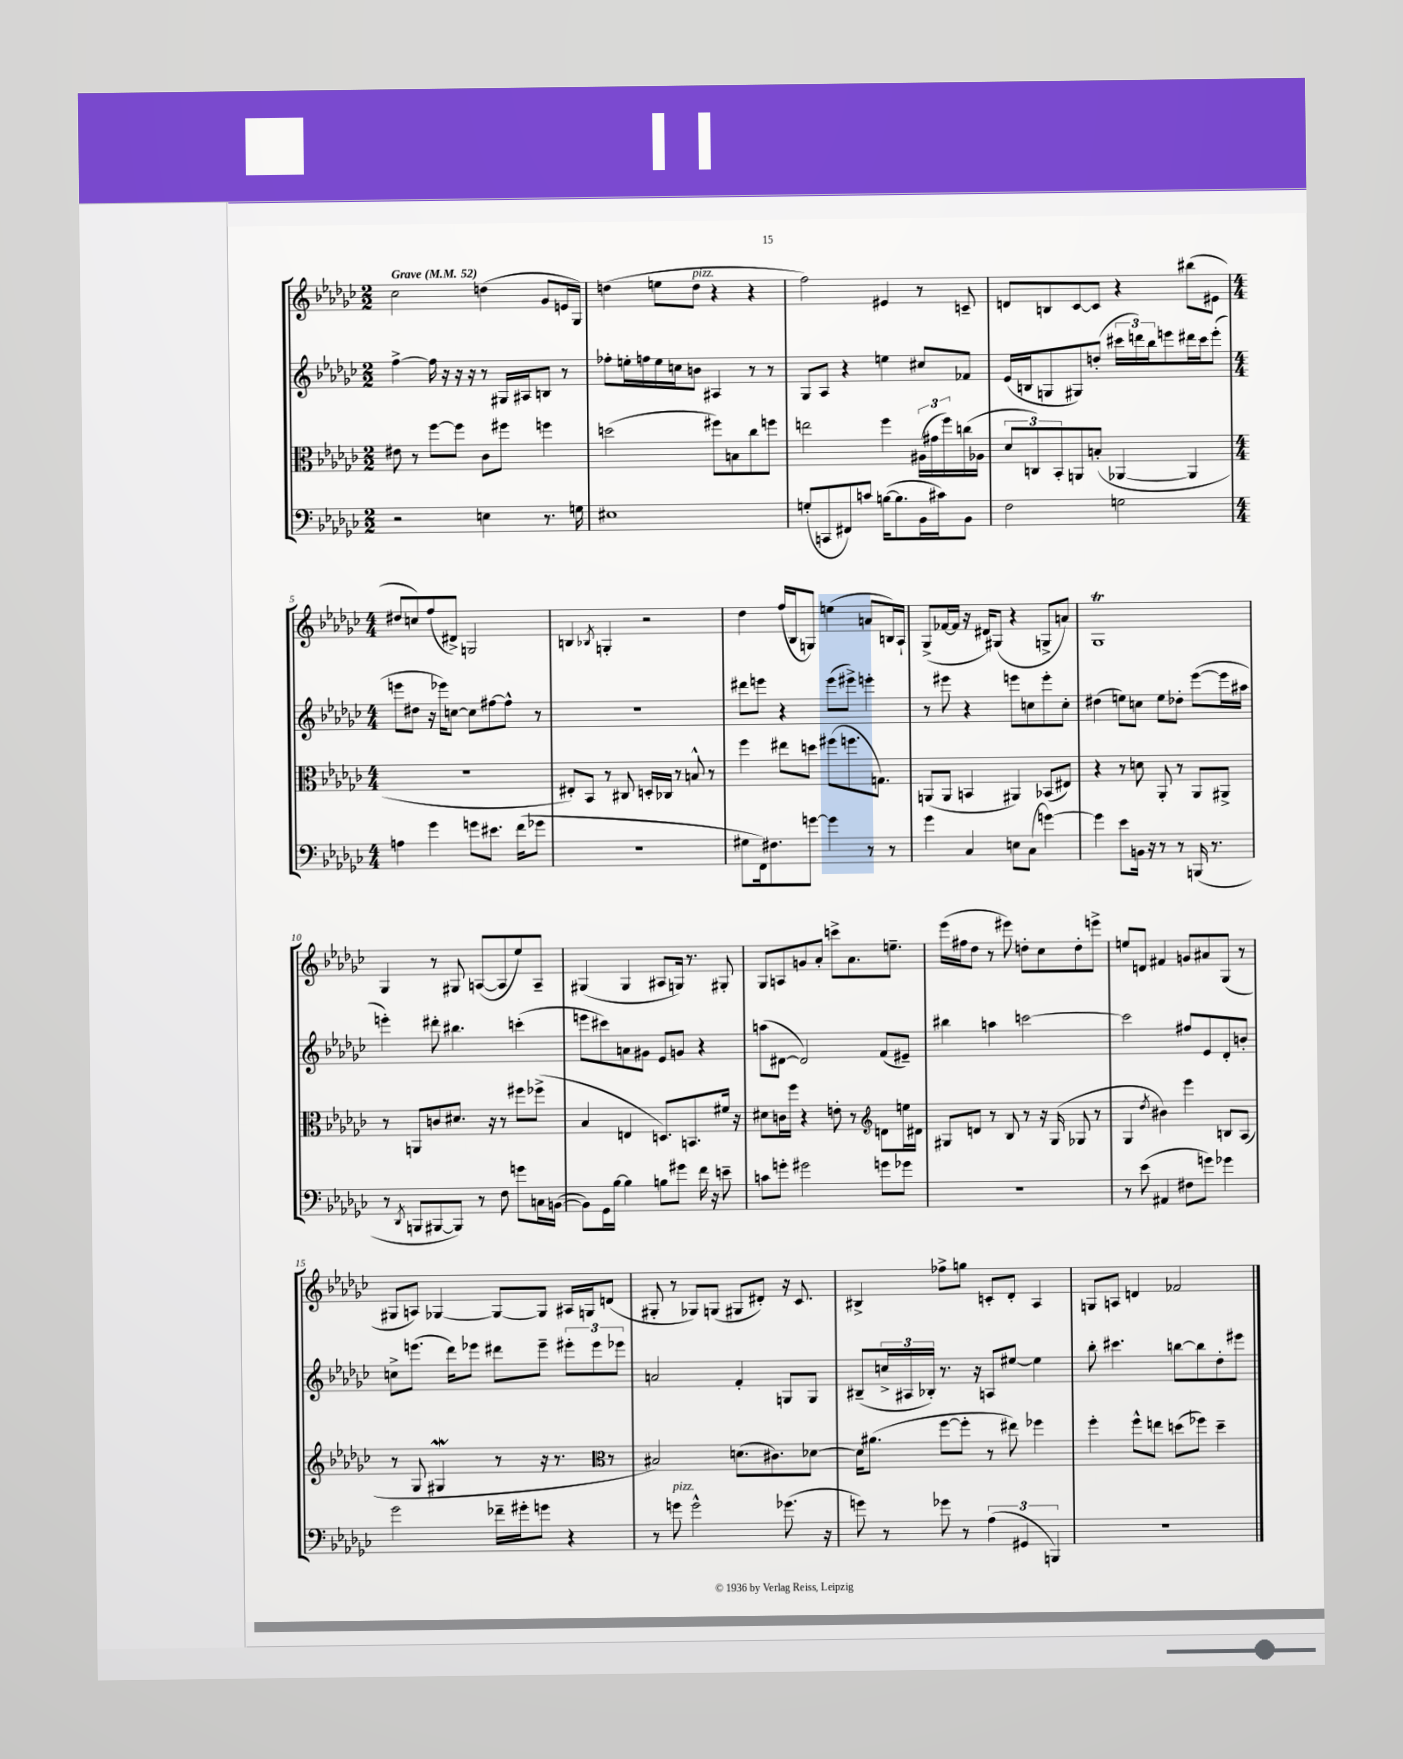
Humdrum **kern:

**kern	**kern	**kern	**kern
*part4	*part3	*part2	*part1
*staff4	*staff3	*staff2	*staff1
*clefF4	*clefC3	*clefG2	*clefG2
*k[b-e-a-d-g-c-]	*k[b-e-a-d-g-c-]	*k[b-e-a-d-g-c-]	*k[b-e-a-d-g-c-]
*M2/2	*M2/2	*M2/2	*M2/2
*MM52	*MM52	*MM52	*MM52
=1	=1	=1	=1
!	!	!	!LO:TX:a:B:t=Grave
2r	8e#X\	[4ff^\	2cc-\
.	8r	.	.
.	[8ff\L	16ff\]	.
.	.	16r	.
.	8ff\J]	16r	.
.	.	16r	.
4En\	8c-\L	8r	(4ddn\
.	8ff#X\J	16G#X/LL	.
.	.	16A#X/J	.
8.r	4ffn\	8Bn/J	8g-/L
.	.	8r	16en/L
16Gn\	.	.	16G-/JJ)
=2	=2	=2	=2
1E#X	(2ddn\	8ff-X'\L	(4ddn\
.	.	16een'\L	.
.	.	16ffn\	.
.	.	16ee\	8een\L
.	.	16ccn\J	.
!	!	!	!LO:TX:a:i:t=pizz.
.	.	8bn\J	8dd\J
.	8ff#X\L)	4A#X/	4r
.	8Bn\	.	.
.	8cc-\	8r	4r
.	8ffn\J	8r	.
=3	=3	=3	=3
(8Gn'/L	2een\	8G-/L	2ff\)
8CCn/	.	8A-/J	.
8FF#X/)	.	4r	.
8cn/J	.	.	.
([16Bn\KL	4ff\	4een\	4e#X/
8.B\]	.	.	.
16BB-\L	(24A#X\LL	8cc#X/L	8r
.	24g#X\	.	.
16c#X\J)	.	.	.
.	24ff\)	.	.
8BB-\J	(16ccn\	8f-X/J	8cn~/
.	16A-X\JJ	.	.
=4	=4	=4	=4
2F\	12d-/L	(16e-/LL	8dn/L
.	.	16Bn/J	.
.	12Cn/)	.	.
.	.	8Gn/	8Bn/
.	12BB-'/	.	.
.	8AAn/	8G#X/)	[8c-/
.	(8Bn'/J	(8ddn'/J	8c-/J]
2Gn\	[4AA-X/	24ccc#X\LL	4r
.	.	24dddn\)	.
.	.	24bb-\J	.
.	.	8eeen\	.
.	4AA-/]	16ddd#X\L	(8bb#X\L
.	.	16ccc#\J	.
.	.	(8eee'\J	8e#X\J
!!LO:LB:g=z
=5	=5	=5	=5
*M4/4	*M4/4	*M4/4	*M4/4
4An\	1r	8eeen\L	8dd#X/L
.	.	8dd#X\J	8ccn/)
4g-\	.	16r	(8ff/
.	.	16eee-X\KL)	.
.	.	[8ccn\J	8d#X^/J)
8gn\L	.	8cc\L]	2Gn/
8.e#X\J	.	[8ff#X\	.
.	.	8ff#^^\J]	.
(16f\KL	.	.	.
8g-X\J	.	8r	.
=6	=6	=6	=6
1r	8E#X'/L)	1r	4Bn/
.	8BB-/J	.	.
.	.	.	8qB-X/
.	8r	.	4Gn'/
.	8C#X/	.	.
.	16Dn'/LL	.	2r
.	16C-X/JJ	.	.
.	8r	.	.
.	8Bn^^/	.	.
.	8r	.	.
=7	=7	=7	=7
8G#X\L	4ff\	8ddd#X\L	4dd-\
16FF\k)	.	8eeen\J	.
8.F#X\	.	.	.
.	8ee#X\L	4r	(16ff/LL
.	.	.	16B-/J
[8gn\J	8ddn\J	.	8Gn/J)
4g\]	(8ff#X\L	(8eee\L	(4een\
.	8.ffn\	8eee#X^\J)	.
8r	.	4eeen'\	8an/L
.	8.Gn\J)	.	.
8r	.	.	16Bn/L)
.	.	.	16A-`/JJ
=8	=8	=8	=8
4g-\	(8AAn/L	8r	(8G-^/L
.	8AA/J	8eee#X\	[16f-X/L
.	.	.	16f-/JJ]
4C-/	4BBn/	4r	16r
.	.	.	16d#X/KL)
.	.	.	(8G#X/J
8En\L	4AA#X/)	8eeen\L	4r
(8C-\J	.	8ccn\	.
[4gn\)	(8BB-X/L	8eee'\	8Gn^/L
.	8E#X/J)	8cc'\J	8an/J)
=9	=9	=9	=9
4g\]	4r	(4dd#X\	1G-T
8e-\L	8r	8een\L)	.
16BBn\Jk	8dn\	8ccn\J	.
16r	.	.	.
8r	8AA-'/	8ee\L	.
8r	8r	8dd-X'\J	.
(16BBBn/	8AA-/L	([8eee-\L	.
8.r	.	.	.
.	8AA#X^/J	16eee-\L]	.
.	.	16aa#X\JJ	.
!!LO:LB:g=z
=10	=10	=10	=10
8r	8r	4eeen'\)	4G-/
8qDD-/	.	.	.
8BBBn/L	8AAn/L	.	.
[8BBB#X/	8cn/	8ddd#X'\	8r
8BBB#/J])	8.d#X/J	4.bb#X\	8G#X/
8r	.	.	([8An/L
.	16r	.	.
8F\	8r	.	8A/]
8gn\L	8ff#X\L	(4cccn'\	8ee-/)
16Cn\L	(8ff-X^\J	.	8A~/J
([16BBn\JJ	.	.	.
=11	=11	=11	=11
8BB\L])	4B-/	8eeen\L	(4G#X/
16GG-\L	.	8ccc#X\)	.
[16B-\JJ	.	.	.
4B-\]	4En/	8an\	4G#/
.	.	8g#X\J	.
8Bn\L	8.Dn/L)	8e-/L	8A#X/L
8g#X\J	.	8gn/J	16Gn/Jk)
.	8.BBn/	.	8.r
16f\	.	4r	.
16r	.	.	.
8en~\	16f#X/Jk	.	8G#X'/
.	16r	.	.
=12	=12	=12	=12
8cn\L	8d#X\L	(8aan\L	8G-/L
8gn'\J	16cn\L	[8d#X\J	8An/
.	16ff\JJ	.	.
2g#X\	4r	2d#/])	8gn/
.	.	.	8a-'/J
.	8en'\	.	8cccn^\L
.	8r	.	8.a-\
8gn\L	8dn\L	(8f/L	.
.	.	.	8.een~\J
8g-X\J	16een\L	8e#X~/J)	.
.	16d#X\JJ	.	.
=13	=13	=13	=13
*	*clefG2	*	*
1r	8G#X/L	4bb#X\	(16eee-\LL
.	.	.	16ff#X\J
.	8dn/J	.	8dd-\J
.	8r	4aan\	8r
.	8B-/	.	8eee#X\)
.	8r	[2cccn\	8ddn'\L
.	16r	.	8cc-\
.	(16G#/	.	.
.	8G-X/	.	8dd'\
.	8r	.	8eeen^\J
=14	=14	=14	=14
8r	4G-/	2ccc\]	8een/L
(8e-\	.	.	8dn/J
.	8qdd-/	.	.
4AA#X/	4b#X\)	.	4f#X/
8F#X\L	4eee-\	8ff#X/L	8gn/L
8gn\J)	.	8e-/	8a#X/
4g-X\	8Bn/L	8d-'/	(8G-/J
.	(8A-/J	8bn'/J	8r
!!LO:LB:g=z
=15	=15	=15	=15
2g-\	8r	8ccn^\L	8G#X/L
.	8G-/	(8.eeen\J	8An/J)
.	4G#XW/	.	[4G-X/
.	.	16ddd-\KL)	.
.	.	8eee-X\J	.
16f-X~\LL	8r	8ddd#X\L	8G-/L_
16g#X'\J	.	.	.
8gn\J	16r	8eee-~\J	8G-/J]
.	8.r	.	.
4r	.	12eee#X'\L	16A#X/LL
.	.	.	16Gn/J
.	.	12eee#\	.
.	8r	.	(8dn/J
.	.	12eee-X\J	.
=16	=16	=16	=16
*	*clefC3	*	*
8r	2B#X/)	2an/	8G#X'/
!LO:TX:a:i:t=pizz.	!	!	!
8gn\	.	.	8r
2g^^\	.	.	8G-X/L)
.	.	.	(8Gn/J
.	(8.dn\L	4f'/	8G#X/L
.	.	.	8d#X'/J)
.	8.c#X\)	.	.
(8.g-X\	.	8Gn/L	16r
.	.	.	8.c-/
.	[8d-X\J	8G/J	.
16r	.	.	.
=17	=17	=17	=17
8gn\)	16d-\KL]	(8B#X~/L	4B#X^/
.	(8.a#X\J	.	.
8r	.	24ccn^/L	.
.	.	24A#X/	.
.	.	24B-X'/JJ)	.
8g-X\	[8ff\L	8.r	8ff-X^\L
8r	8ff'\J]	.	8ggn\J
.	.	16r	.
(6A-\	8r	8An/L	8cn'/L
.	8ee#X\)	[8ee#X/J	8d-'/J
6GG#X/	.	.	.
.	4ff-X\	4ee#\]	4A-/
6BBBn/)	.	.	.
=18	=18	=18	=18
1r	4ff'\	8bb-'\	8Gn/L
.	.	4.ccc#X\	8An/J
.	8ff^^\L	.	4dn/
.	8een\J	.	.
.	(8ddn\L	[8bbn\L	2f-X/
.	8ff-X\J)	8bb\]	.
.	4dd~\	8dd-'\	.
.	.	8eee#X\J	.
==	==	==	==
*-	*-	*-	*-
